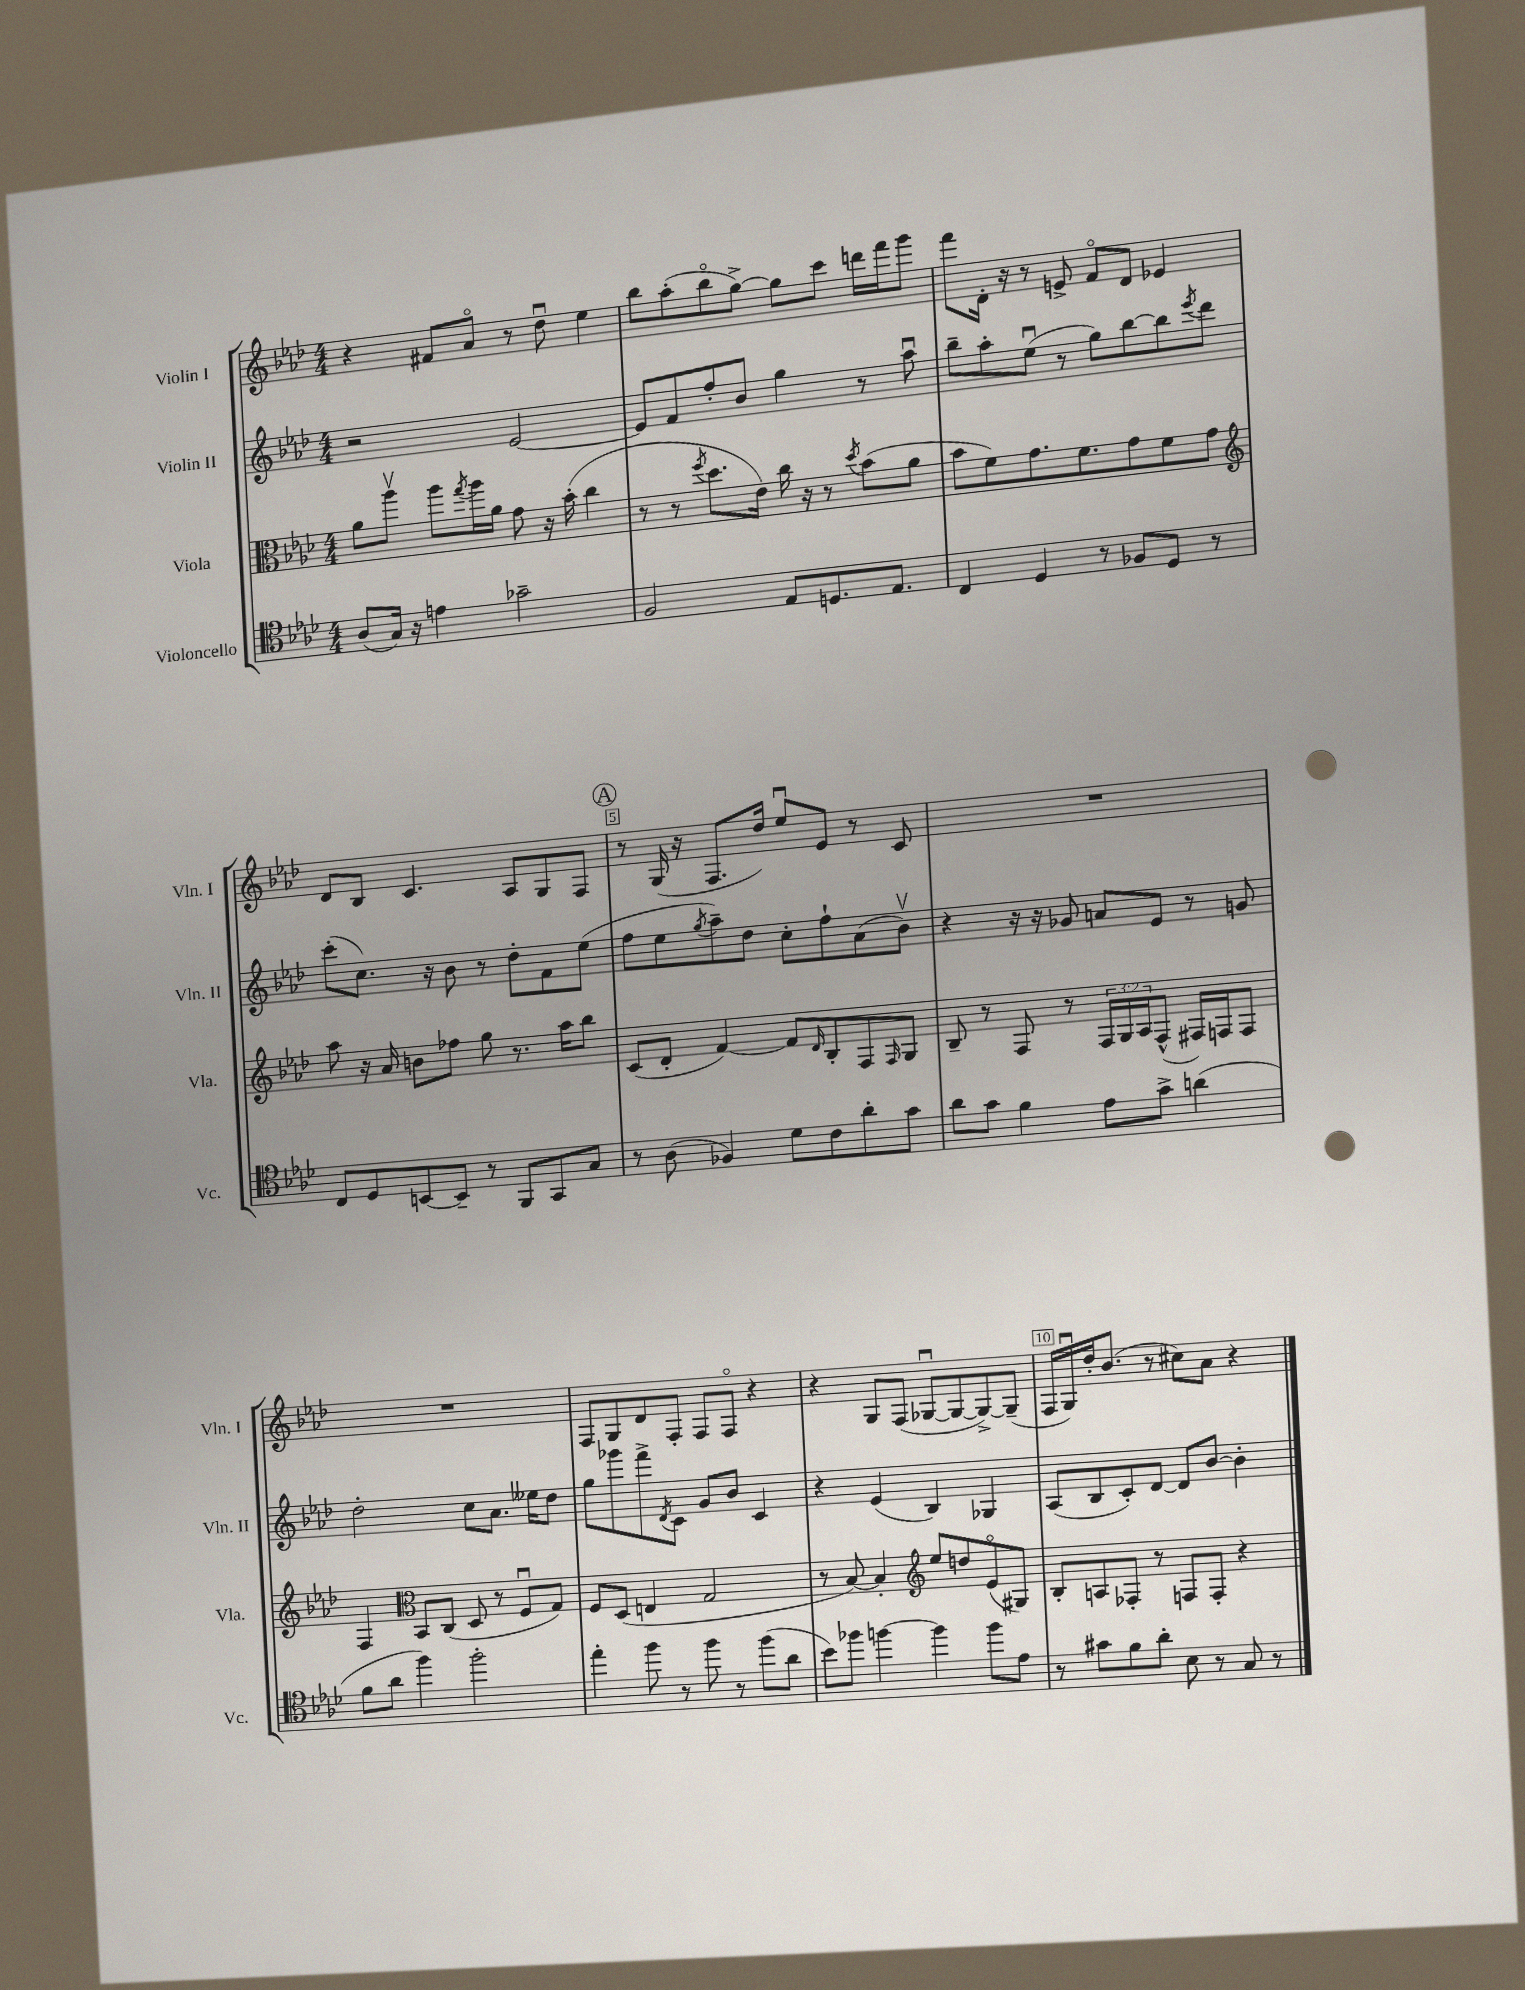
<<
\new StaffGroup <<
\new Staff = "s0" \with { instrumentName = "Violin I" shortInstrumentName = "Vln. I" } {
    \clef treble \key aes \major \numericTimeSignature \time 4/4
    r4 fis'8 aes'8\flageolet r8 des''8\downbow ees''4 |
    bes''8 aes''8-.( bes''8\flageolet g''8~->) g''8 c'''8 d'''16 f'''16 g'''8 |
    f'''8 des'16-. r16 r8 e'8-> f'8\flageolet des'8 ees'4 |
    des'8 bes8 c'4. aes8 g8 f8 |
    \mark \markup { \circle "A" } r8 g16( r16 f8. des''16) ees''8\downbow ees'8 r8 c'8 |
    R1 |
    R1 |
    f8 g8 des'8 f8-. f8 f8\flageolet r4 |
    r4 g8 f8( ges8~\downbow ges8~ ges8~->) ges8--( |
    f16 g16\downbow) des''16-. bes'8.( r8 cis''8) aes'8 r4 \bar "|." |
}
\new Staff = "s1" \with { instrumentName = "Violin II" shortInstrumentName = "Vln. II" } {
    \clef treble \key aes \major \numericTimeSignature \time 4/4
    r2 ees'2~ |
    ees'8 f'8 f''8-. bes'8 g''4 r8 aes''8\downbow |
    bes''8-- aes''8-. ees''8\downbow( r8 g''8) bes''8~ bes''8 \acciaccatura { ees'''8 } des'''8 |
    c'''8-.( c''8.) r16 bes'8 r8 des''8-. f'8 ees''8( |
    \mark \markup { \circle "A" } f''8 ees''8 \acciaccatura { g''8 } aes''8--) des''8 c''8-. f''8-! aes'8( bes'8\upbow) |
    r4 r16 r16 ges'8 a'8 ees'8 r8 g'8 |
    des''2-. c''8 aes'8. eeses''16 des''8 |
    g''8 ges'''8 f'''8-> \acciaccatura { des'8 } c'8 g'8 bes'8 c'4 |
    r4 ees'4( bes4) ges4 |
    aes8( bes8 c'8-.) des'8~ des'8 bes'8~ bes'4-. \bar "|." |
}
\new Staff = "s2" \with { instrumentName = "Viola" shortInstrumentName = "Vla." } {
    \clef alto \key aes \major \numericTimeSignature \time 4/4 \override Staff.TupletNumber.text = #tuplet-number::calc-fraction-text
    aes'8 aes''8\upbow aes''8 \acciaccatura { g''8 } aes''16 aes'16 g'8 r16 bes'16-.( c''4 |
    r8 r8 \acciaccatura { f''8 } des''8. ees'16) c''16 r16 r8 \acciaccatura { des''8 } bes'8( aes'8 |
    bes'8 f'8) g'8. f'8. g'8 f'8 g'8 |
    \clef treble aes''8 r16 aes'16 b'8 fes''8 g''8 r8. aes''16 bes''8 |
    \mark \markup { \circle "A" } c'8( des'8-. f'4~) f'8 \grace { des'16 } bes8-. f8 \grace { f16 } g8 |
    bes8-- r8 f8 r8 \tuplet 3/2 { f16 g16 aes16 } f8-^( fis16) f16 f8 |
    f4 \clef alto bes,8 c8( des8 r8 f8\downbow g8) |
    f8 des8( e4 g2 |
    r8 bes8~) bes4-. \clef treble ees''8 d''8 ees'8\flageolet( gis8) |
    bes8-. a8 fes8-. r8 f8 f8-. r4 \bar "|." |
}
\new Staff = "s3" \with { instrumentName = "Violoncello" shortInstrumentName = "Vc." } {
    \clef tenor \key aes \major \numericTimeSignature \time 4/4
    aes8( g16) r16 e'4 ges'2-- |
    f2 ees8 d8. ees8. |
    c4 des4 r8 fes8 des8 r8 |
    c8 des8 b,8~ b,8-- r8 f,8 g,8 g8 |
    \mark \markup { \circle "A" } r8 aes8( fes4) des'8 c'8 aes'8-. g'8 |
    aes'8 g'8 f'4 ees'8 g'8-> a'4( |
    f'8 aes'8 f''4) f''2-. |
    ees''4-. f''8 r8 f''8 r8 f''8( aes'8 |
    bes'8) fes''8 f''4~ f''4 f''8 ees'8 |
    r8 gis'8 f'8 aes'8-. bes8 r8 g8 r8 \bar "|." |
}
>>
>>
\layout { \context { \Score \override BarNumber.break-visibility = ##(#f #t #t) barNumberVisibility = #(every-nth-bar-number-visible 5) \override BarNumber.stencil = #(make-stencil-boxer 0.1 0.3 ly:text-interface::print) } }
